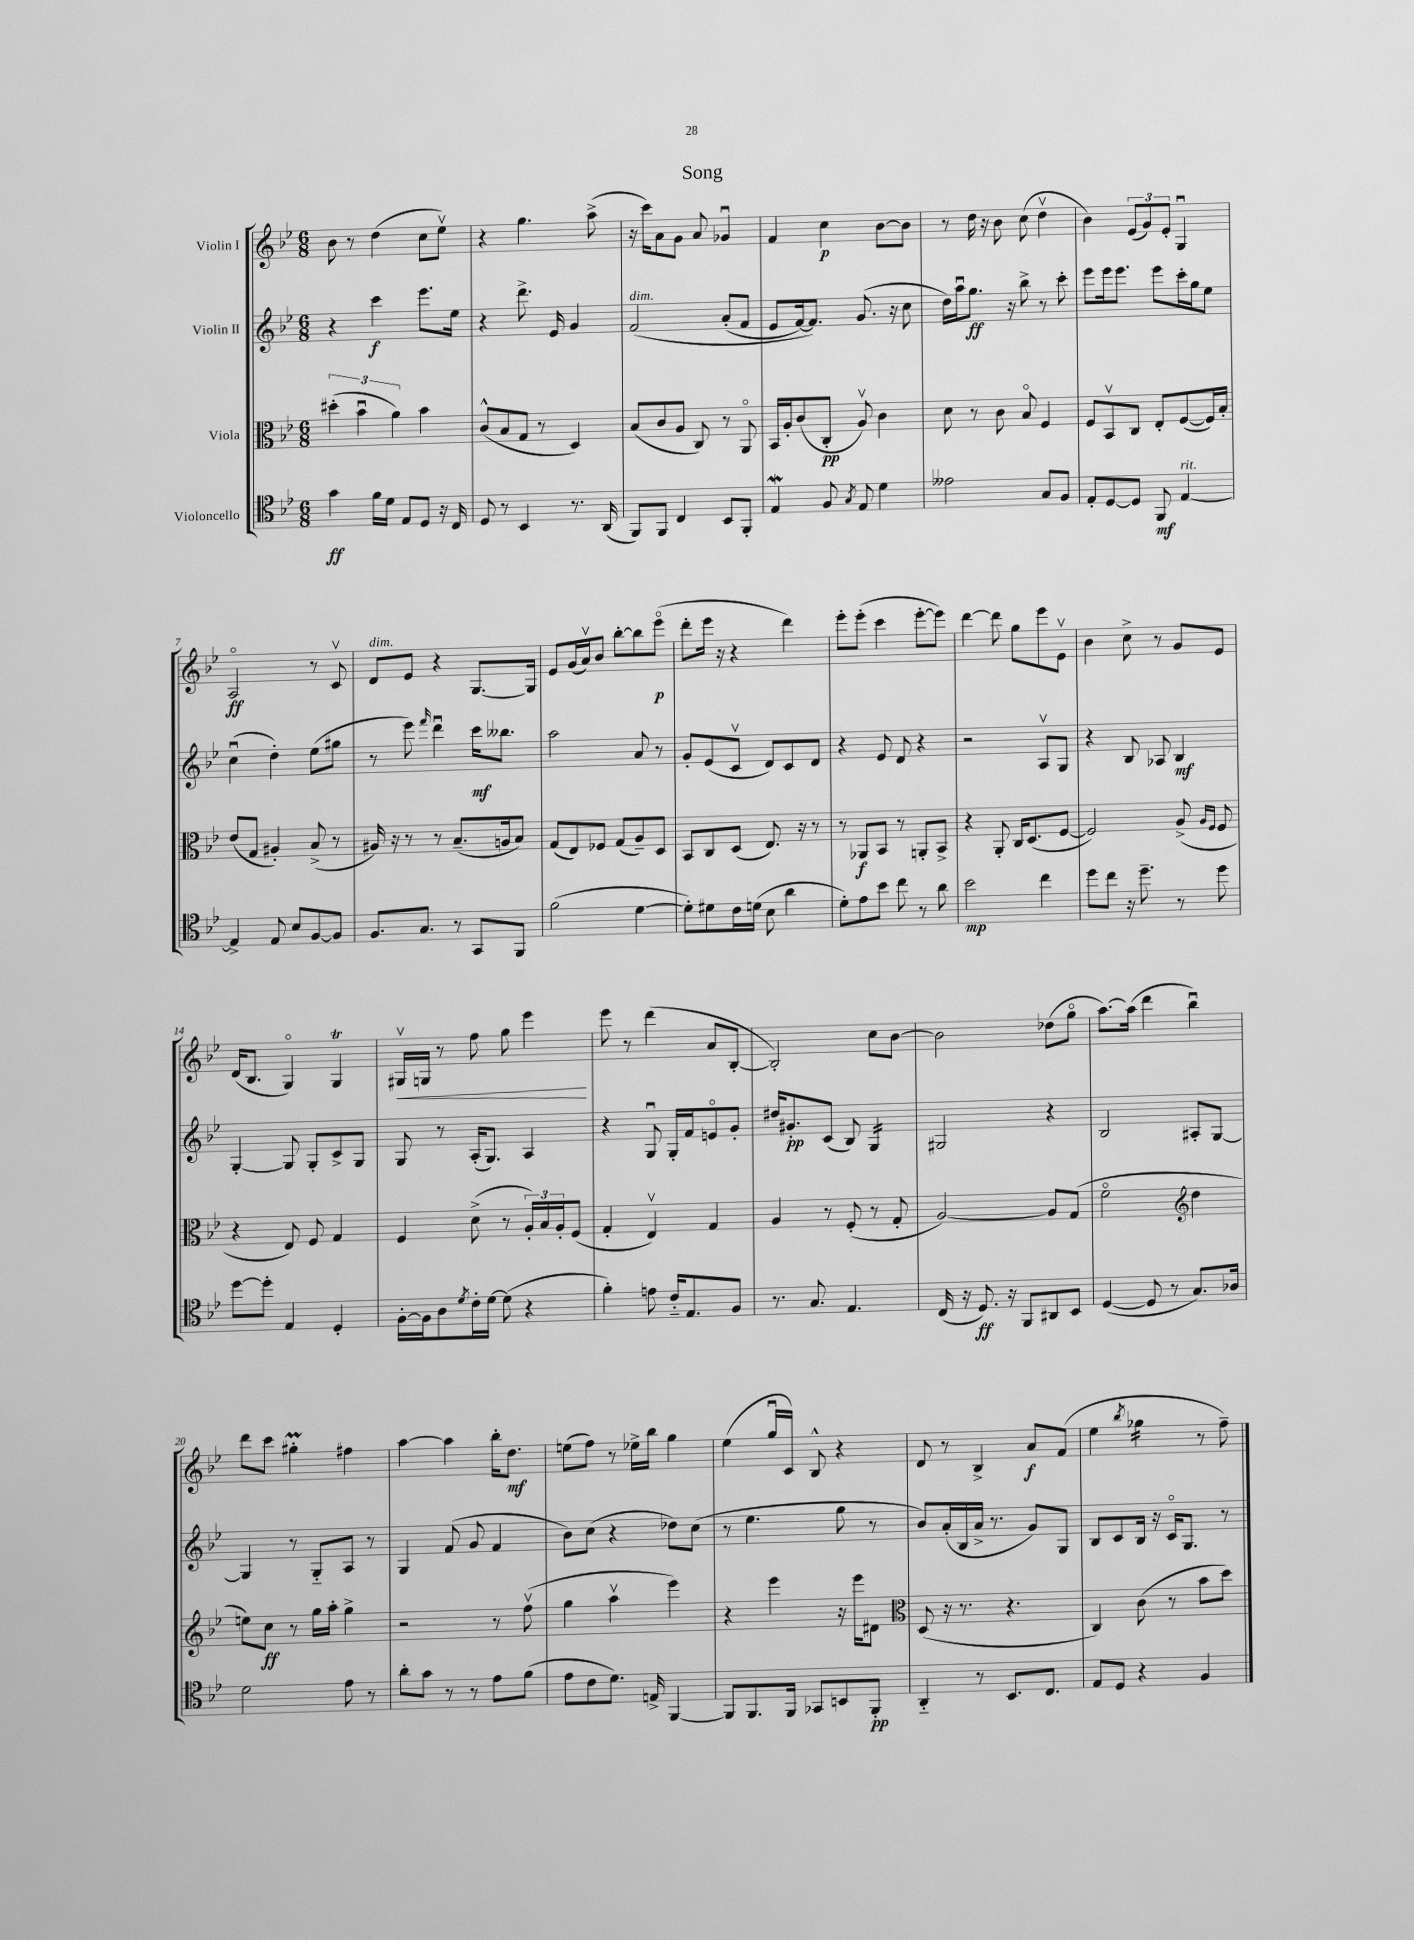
\header { title = "Song" }
<<
\new StaffGroup <<
\new Staff = "s0" \with { instrumentName = "Violin I" } {
    \clef treble \key bes \major \numericTimeSignature \time 6/8
    bes'8 r8 d''4( c''8 ees''8\upbow) |
    r4 g''4. a''8->( |
    r16 c'''16) a'8 g'8 a'8 ges'4\downbow |
    f'4 c''4\p bes'8~ bes'8 |
    r8 d''16 r16 bes'8 c''8( d''4\upbow |
    bes'4) \tuplet 3/2 { ees'8( g'8) ees'8-. } g4\downbow |
    a2\flageolet\ff r8 c'8\upbow |
    d'8^\markup { \italic "dim." } ees'8 r4 g8.~ g16 |
    ees'8 g'16( a'16\upbow) bes'8 bes''8~-. bes''8 ees'''8\flageolet\p( |
    d'''8-. ees'''16 r16 r4 d'''4) |
    ees'''8-. ees'''8-.( c'''4 ees'''8~-. ees'''8) |
    d'''4~ d'''8 g''8 ees'''8 ees'8\upbow |
    bes'4 c''8-> r8 g'8 ees'8 |
    d'16( bes8. g4\flageolet) g4\trill |
    gis16\upbow\< g16 r8 f''8 g''8 ees'''4\! |
    ees'''8 r8 d'''4( a'8 bes8~-. |
    bes2-.) c''8 bes'8~ |
    bes'2 des''8( g''8\flageolet |
    a''8.~) a''16( d'''4 bes''4\downbow) |
    d'''8 c'''8 gis''4-.\prall fis''4 |
    a''4~ a''4 bes''16-. d''8.\mf |
    e''8( f''8) r8 ees''16-> bes''16 g''4 |
    ees''4( g''16\downbow c'16) bes8-^ r4 |
    d'8 r8 bes4-> a'8\f f'8( |
    ees''4 \acciaccatura { bes''8 } ges''4:16 r8 f''8--) \bar "|." |
}
\new Staff = "s1" \with { instrumentName = "Violin II" } {
    \clef treble \key bes \major \numericTimeSignature \time 6/8
    r4 c'''4\f ees'''8. ees''16 |
    r4 d'''8.-> ees'16 g'4 |
    f'2^\markup { \italic "dim." }\( a'8-.( f'8 |
    ees'8 f'16~) f'8.\) g'8.( r16 c''8 |
    d''16) a''16\downbow g''8.\ff r16 bes''8-> r8 c'''8-. |
    ees'''8 ees'''16 ees'''8. ees'''8 c'''16-. g''16 ees''8 |
    c''4\downbow( d''4-.) ees''8( gis''8 |
    r8 ees'''8) \grace { f'''16 } d'''4\downbow c'''16\mf beses''8. |
    a''2 a'8 r8 |
    g'8-. ees'8( c'8\upbow d'8) c'8 d'8 |
    r4 ees'8 d'8 r4 |
    r2 a8\upbow g8 |
    r4 bes8 aes8 bes4\mf |
    g4~-. g8 g8-. c'8-> g8 |
    g8 r8 a16-.( g8.) a4 |
    r4 g8\downbow g16-. f'16 e'8\flageolet g'8-. |
    dis''16 gis'8.-.\pp c'8( bes8) g4:16 |
    gis2 r4 |
    bes2 ais8-. g8~ |
    g4 r8 g8-_ a8 r8 |
    g4 f'8( g'8 f'4 |
    bes'8) c''8( r4 des''8) c''8( |
    r8 ees''4. g''8 r8 |
    bes'8) a'16-.( bes16 a'16-> r8. g'8) g8 |
    bes8 c'8 bes16 r16 c'16\flageolet g8. r8 \bar "|." |
}
\new Staff = "s2" \with { instrumentName = "Viola" } {
    \clef alto \key bes \major \numericTimeSignature \time 6/8
    \tuplet 3/2 { dis''4-.( bes'4\downbow a'4) } bes'4 |
    c'8-^( bes8 g8 r8 d4) |
    bes8( c'8 a8 c8) r8 a,8\flageolet |
    bes,16 a16-. c'8( c8-.\pp a8\upbow) c'4 |
    d'8 r8 c'8 bes8\flageolet f4 |
    f8 bes,8\upbow c8 ees8-. f8~( f16) bes16-. |
    ees'8( g8 ais4-.) bes8->( r8 |
    ais16) r16 r8 r8 bes8.--( a16 bes8) |
    g8( ees8) fes8 g8( a8--) d8 |
    bes,8 c8 d8( ees8.) r16 r8 |
    r8 aes,8\f bes,8 r8 a,8-. bes,8-> |
    r4 a,8-. c16 d8.( f8~ |
    f2) a8->( \grace { a16 f16 } f8 |
    r4 ees8) f8 g4 |
    f4 d'8->( r8 \tuplet 3/2 { a16-.) bes16 a16-. } f8( |
    g4-. ees4\upbow) g4 |
    a4 r8 f8-.( r8 g8-. |
    a2~) a8 g8( |
    f'2\flageolet \clef treble d''4 |
    e''8) c''8\ff r8 g''16 a''16-. g''4-> |
    r2 r8 f''8\upbow( |
    g''4 a''4\upbow ees'''4) |
    r4 ees'''4 r16 ees'''16 dis'8 |
    \clef alto d8( r16 r8. r4. |
    c4) c'8( r8 bes'8 d''8) \bar "|." |
}
\new Staff = "s3" \with { instrumentName = "Violoncello" } {
    \clef tenor \key bes \major \numericTimeSignature \time 6/8
    g'4\ff f'16 d'16 ees8 d8 r16 c16 |
    d8 r8 bes,4 r8. a,16( |
    f,8) f,8 c4 bes,8 f,8-. |
    ees4\mordent f8 \acciaccatura { g8 } ees8 d'4 |
    eeses'2 g8 f8 |
    ees8-. d8~ d8 f,8\mf ees4~^\markup { \italic "rit." } |
    ees4-> ees8 bes8 f8~ f8 |
    f8. g8. r8 g,8 f,8 |
    f'2( d'4~ |
    d'8-.) dis'8 c'16 d'16( bes8 a'4 |
    d'8-.) ees'8 bes'8 c''8 r8 a'8 |
    bes'2\mp c''4 |
    d''8 c''8 r16 d''8.-- r8 d''8 |
    d''8~ d''8-. ees4 d4-. |
    f16~-. f16 a8 \acciaccatura { d'8 } c'16-. d'16~ d'8( r4 |
    f'4-.) e'8 c'16-_ ees8. f8 |
    r8. g8. ees4. |
    c16( r16 d8.\ff) r16 f,8 ais,8 bes,8 |
    d4~( d8 r8 g8.) aes16 |
    d'2 ees'8 r8 |
    a'8-. g'8 r8 r8 ees'8 f'8( |
    ees'8 c'8 d'8.) e16-> f,4~ |
    f,8 f,8. f,16 ges,8 b,8 f,8-.\pp |
    a,4-_ r8 bes,8. c8. |
    ees8 d8 r4 f4 \bar "|." |
}
>>
>>
